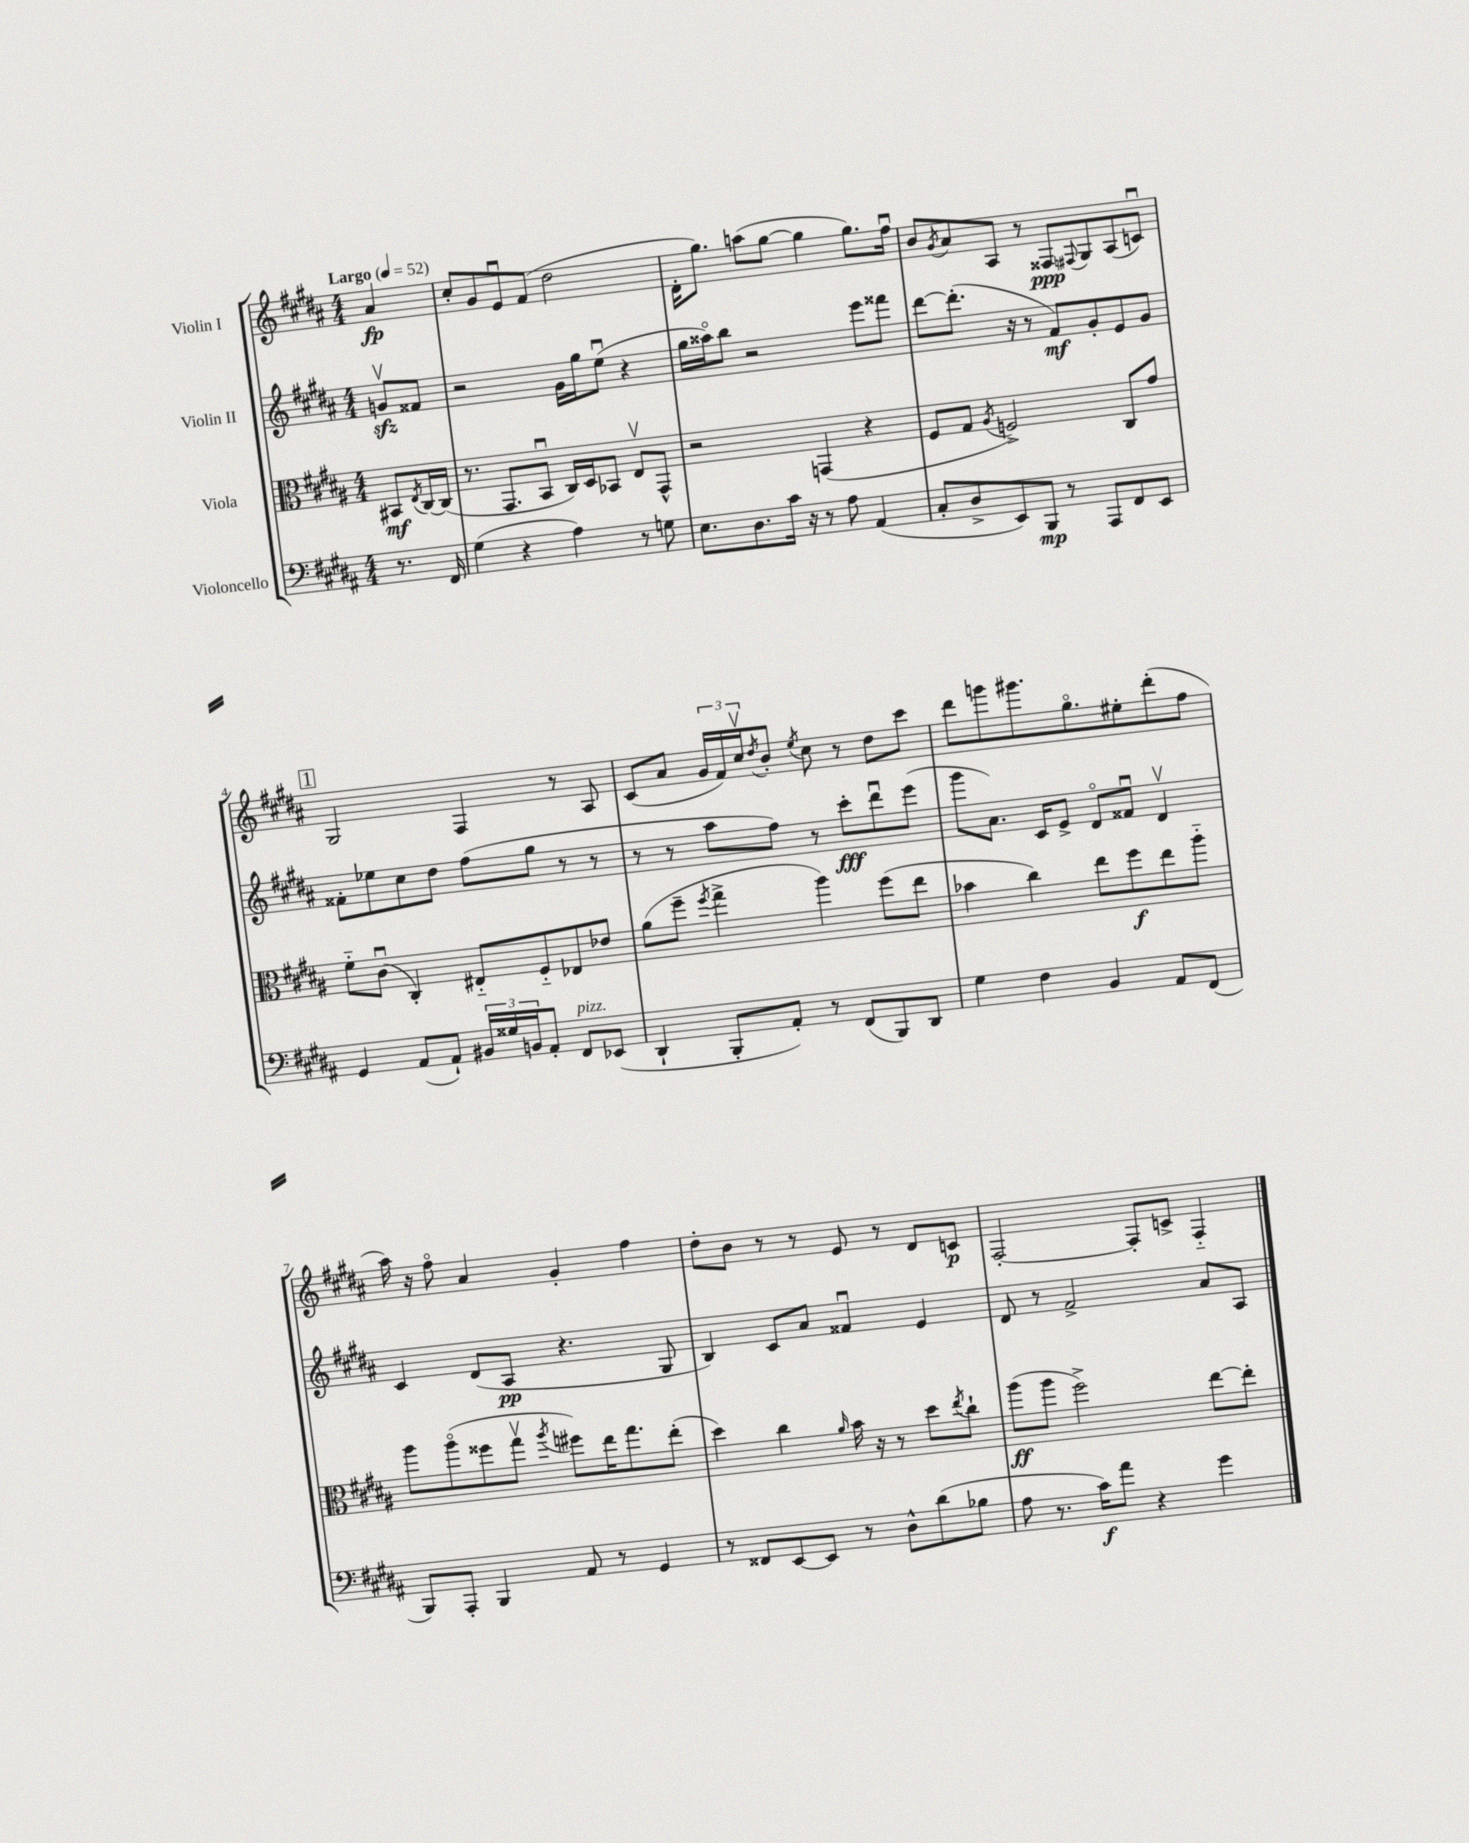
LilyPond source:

<<
\new StaffGroup <<
\new Staff = "s0" \with { instrumentName = "Violin I" } {
    \clef treble \key b \major \numericTimeSignature \time 4/4 \partial 4 \tempo "Largo" 4 = 52
    ais'4\fp |
    cis''8-. gis'8 e'8\downbow fis'8( dis''2 |
    dis'16-. gis''8.) a''8( gis''8~ gis''4 gis''8.) fis''16\downbow |
    b'8 \acciaccatura { gis'8 } ais'8 ais8 r8 fisis8\ppp \appoggiatura { fis8 } gis8 ais8( c'8\downbow) |
    \mark \markup { \box "1" } gis2 fis4 r8 ais8 |
    cis'8( ais'8 \tuplet 3/2 { gis'16 fis'16) cis''16\upbow } \acciaccatura { dis''8 } b'8-. \acciaccatura { e''8 } cis''8 r8 dis''8 cis'''8 |
    dis'''8 g'''8 gis'''8. gis''8.\flageolet eis''8-. dis'''8-.( fis''8 |
    ais''16) r16 fis''8\flageolet ais'4 gis'4-. fis''4 |
    dis''8-. b'8 r8 r8 e'8 r8 dis'8 c'8\p |
    fis2~-. fis8-. c'8-> fis4-_ \bar "|." |
}
\new Staff = "s1" \with { instrumentName = "Violin II" } {
    \clef treble \key b \major \numericTimeSignature \time 4/4 \partial 4
    g'8\upbow\sfz fisis'8 |
    r2 gis'16 gis''16 e''8\downbow( r4 |
    gis''16 aisis''16\flageolet) b''8 r2 e'''8 fisis'''8 |
    dis'''8~ dis'''8.-.( r16 r8 fis'8\mf) gis'8-. e'8 gis'8 |
    \mark \markup { \box "1" } fisis'8-. ees''8 cis''8 dis''8 fis''8( gis''8 r8 r8 |
    r8 r8 ais''8 fis''8) r8 cis'''8-.\fff dis'''8\downbow e'''8( |
    gis'''8 ais'8.) cis'16 e'8-> dis'8\flageolet fisis'8\downbow dis'4\upbow |
    cis'4 dis'8( ais8\pp r4. gis8 |
    b4) cis'8 ais'8 fisis'4\downbow e'4 |
    dis'8 r8 fis'2-> ais'8 ais8 \bar "|." |
}
\new Staff = "s2" \with { instrumentName = "Viola" } {
    \clef alto \key b \major \numericTimeSignature \time 4/4 \partial 4
    bis,8\mf \acciaccatura { e8 } cis16~ cis16( |
    r8. gis,8. b,8\downbow cis16) dis16 bes,8 e8\upbow gis,8-^ |
    r2 g,4( r4 |
    fis8 gis8 \acciaccatura { ais8 } f2->) cis8 gis'8 |
    \mark \markup { \box "1" } fis'8-_ cis'8\downbow( cis4-.) eis8-_ fis8-_ ees8 ees'8 |
    ais'8( fis''8-- \acciaccatura { fis''8 } gis''4-> ais''4) fis''8( e''8 |
    bes'4 cis''4) e''8 fis''8\f e''8 ais''8-_ |
    ais''8 ais''8\flageolet( fisis''8 gis''8\upbow \acciaccatura { ais''8 } fis''8) e''16 gis''8. e''8-.( |
    dis''4) cis''4 \grace { ais'16 } b'16 r16 r8 dis''8 \acciaccatura { e''8 } cis''8-! |
    ais''8\ff( ais''8 fis''2->) e''8~ e''8-. \bar "|." |
}
\new Staff = "s3" \with { instrumentName = "Violoncello" } {
    \clef bass \key b \major \numericTimeSignature \time 4/4 \partial 4
    r8. fis,16 |
    gis4( r4 ais4) r8 g8 |
    e8. dis8. cis'16 r16 r8 ais8 ais,4( |
    cis8-. dis8-> e,8) b,,8\mp r8 ais,,8 fis,8 e,8 |
    \mark \markup { \box "1" } gis,4 ais,8( ais,8-!) \tuplet 3/2 { bis,16 gisis16 b,16 } ais,8-. fis,8^\markup { \italic "pizz." } ees,8( |
    dis,4-! b,,8-. ais,8-.) r8 fis,8( b,,8) dis,8 |
    gis4 fis4 b,4 ais,8 fis,8( |
    b,,8) ais,,8-. b,,4 ais,8 r8 gis,4 |
    r8 fisis,8 e,8~ e,8 r8 dis8-^ dis'8( bes8 |
    ais8 r8. cis'16\f) ais'8 r4 gis'4 \bar "|." |
}
>>
>>
